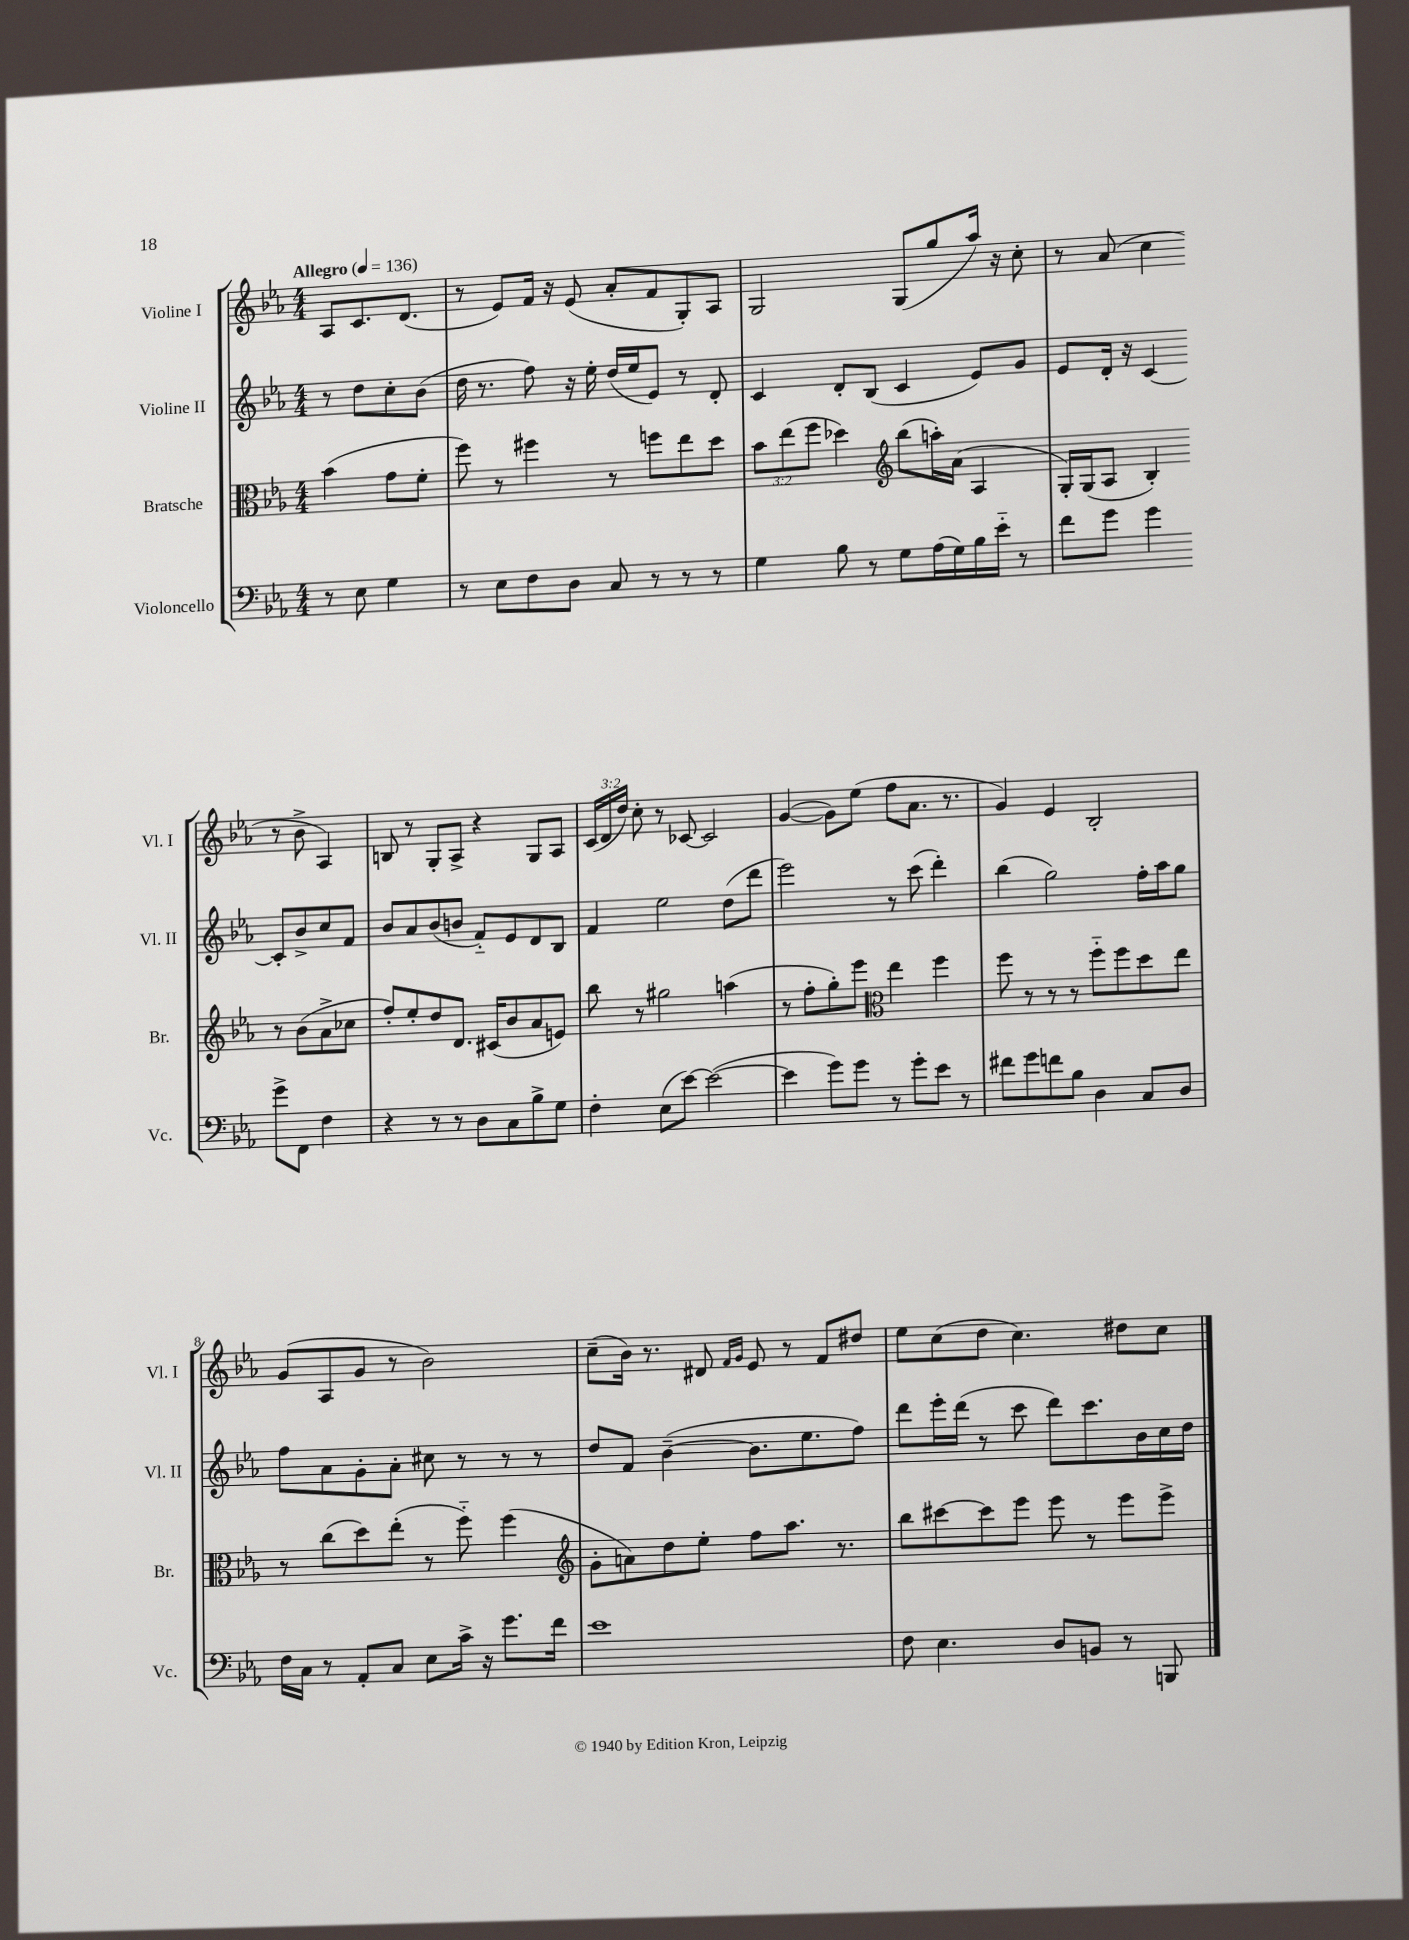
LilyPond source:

<<
\new StaffGroup <<
\new Staff = "s0" \with { instrumentName = "Violine I" shortInstrumentName = "Vl. I" } {
    \clef treble \key ees \major \numericTimeSignature \time 4/4 \override Staff.TupletNumber.text = #tuplet-number::calc-fraction-text \partial 2 \tempo "Allegro" 4 = 136
    \autoBeamOff aes8[ c'8. d'8.]( |
    r8 ees'8[) f'16] r16 ees'8( aes'8[-. f'8 g8-.) aes8] |
    g2 g8[( g''8 aes''16]) r16 c''8-. |
    r8 aes'8( c''4 r8 bes'8-> aes4) |
    b8 r8 g8[-. aes8]-> r4 g8[ aes8] |
    \tuplet 3/2 { c'16[( d'16 d''16]) } c''8-. r8 ces'8~ ces'2 |
    g'4~( g'8[) ees''8]( f''8[ aes'8.] r8. |
    g'4) ees'4 bes2-. |
    g'8[( aes8 g'8] r8 bes'2) |
    c''8[--( bes'16]) r8. dis'8 \grace { f'16[ g'16] } ees'8 r8 f'8[ dis''8] |
    ees''8[ c''8( d''8] c''4.) dis''8[ c''8] \bar "|." |
}
\new Staff = "s1" \with { instrumentName = "Violine II" shortInstrumentName = "Vl. II" } {
    \clef treble \key ees \major \numericTimeSignature \time 4/4 \partial 2
    \autoBeamOff r8 d''8[ c''8-. bes'8]( |
    d''16 r8. f''8) r16 ees''16-. d''16[( ees''16 ees'8]) r8 d'8-. |
    c'4 d'8[-. bes8]( c'4 ees'8[) g'8] |
    ees'8[ d'16]-. r16 c'4~ c'8[-. bes'8-> c''8 f'8] |
    bes'8[ aes'8 bes'8( b'8] f'8[-_) ees'8 d'8 bes8] |
    f'4 ees''2 d''8[( d'''8] |
    ees'''2) r8 c'''8( d'''4-.) |
    bes''4( g''2) f''16[-. aes''16 g''8] |
    f''8[ aes'8 g'8-. aes'8]-. cis''8 r8 r8 r8 |
    d''8[ f'8] bes'4~--( bes'8.[ ees''8. f''8]) |
    d'''8[ ees'''16-. d'''16]( r8 c'''8 d'''8[) c'''8. bes'16 c''16 d''16] \bar "|." |
}
\new Staff = "s2" \with { instrumentName = "Bratsche" shortInstrumentName = "Br." } {
    \clef alto \key ees \major \numericTimeSignature \time 4/4 \override Staff.TupletNumber.text = #tuplet-number::calc-fraction-text \partial 2
    \autoBeamOff bes'4( g'8[ f'8]-. |
    f''8) r8 fis''4 r8 f''8[ ees''8 d''8] |
    \tuplet 3/2 { bes'8[ ees''8( f''8] } des''4) \clef treble bes''8[( a''16-.) aes'16]( aes4 |
    g16[-.) g16( aes8] bes4-.) r8 bes'8[( aes'8-> ces''8] |
    f''8[-.) ees''8-. d''8 d'8.] cis'16[( bes'8 aes'8 e'8]) |
    bes''8 r8 gis''2 a''4( |
    r8 f''8[-. g''8-.) ees'''8] \clef alto ees''4 f''4 |
    f''8 r8 r8 r8 f''8[-_ f''8 d''8 ees''8] |
    r8 c''8[( d''8) ees''8]-.( r8 f''8-_) f''4( |
    \clef treble g'8[-. a'8) d''8 ees''8]-. f''8[ aes''8.] r8. |
    bes''8[ cis'''8~ cis'''8 ees'''8] ees'''8 r8 ees'''8[ ees'''8]-> \bar "|." |
}
\new Staff = "s3" \with { instrumentName = "Violoncello" shortInstrumentName = "Vc." } {
    \clef bass \key ees \major \numericTimeSignature \time 4/4 \partial 2
    \autoBeamOff r8 ees8 g4 |
    r8 ees8[ f8 d8] c8 r8 r8 r8 |
    g4 bes8 r8 g8[ aes16( g16) bes16 ees'16]-_ r8 |
    f'8[ g'8] g'4 g'8[-> f,8] f4 |
    r4 r8 r8 d8[ c8 bes8-> g8] |
    f4-. ees8[( ees'8]~) ees'2~( |
    ees'4 g'8[) g'8] r8 g'8[-. ees'8] r8 |
    fis'8[ g'8 f'8 bes8] d4 c8[ d8] |
    f16[ c16] r8 aes,8[-. c8] ees8[ c'16]-> r16 g'8.[ f'16] |
    ees'1 |
    f8 ees4. d8[ b,8] r8 b,,8 \bar "|." |
}
>>
>>
